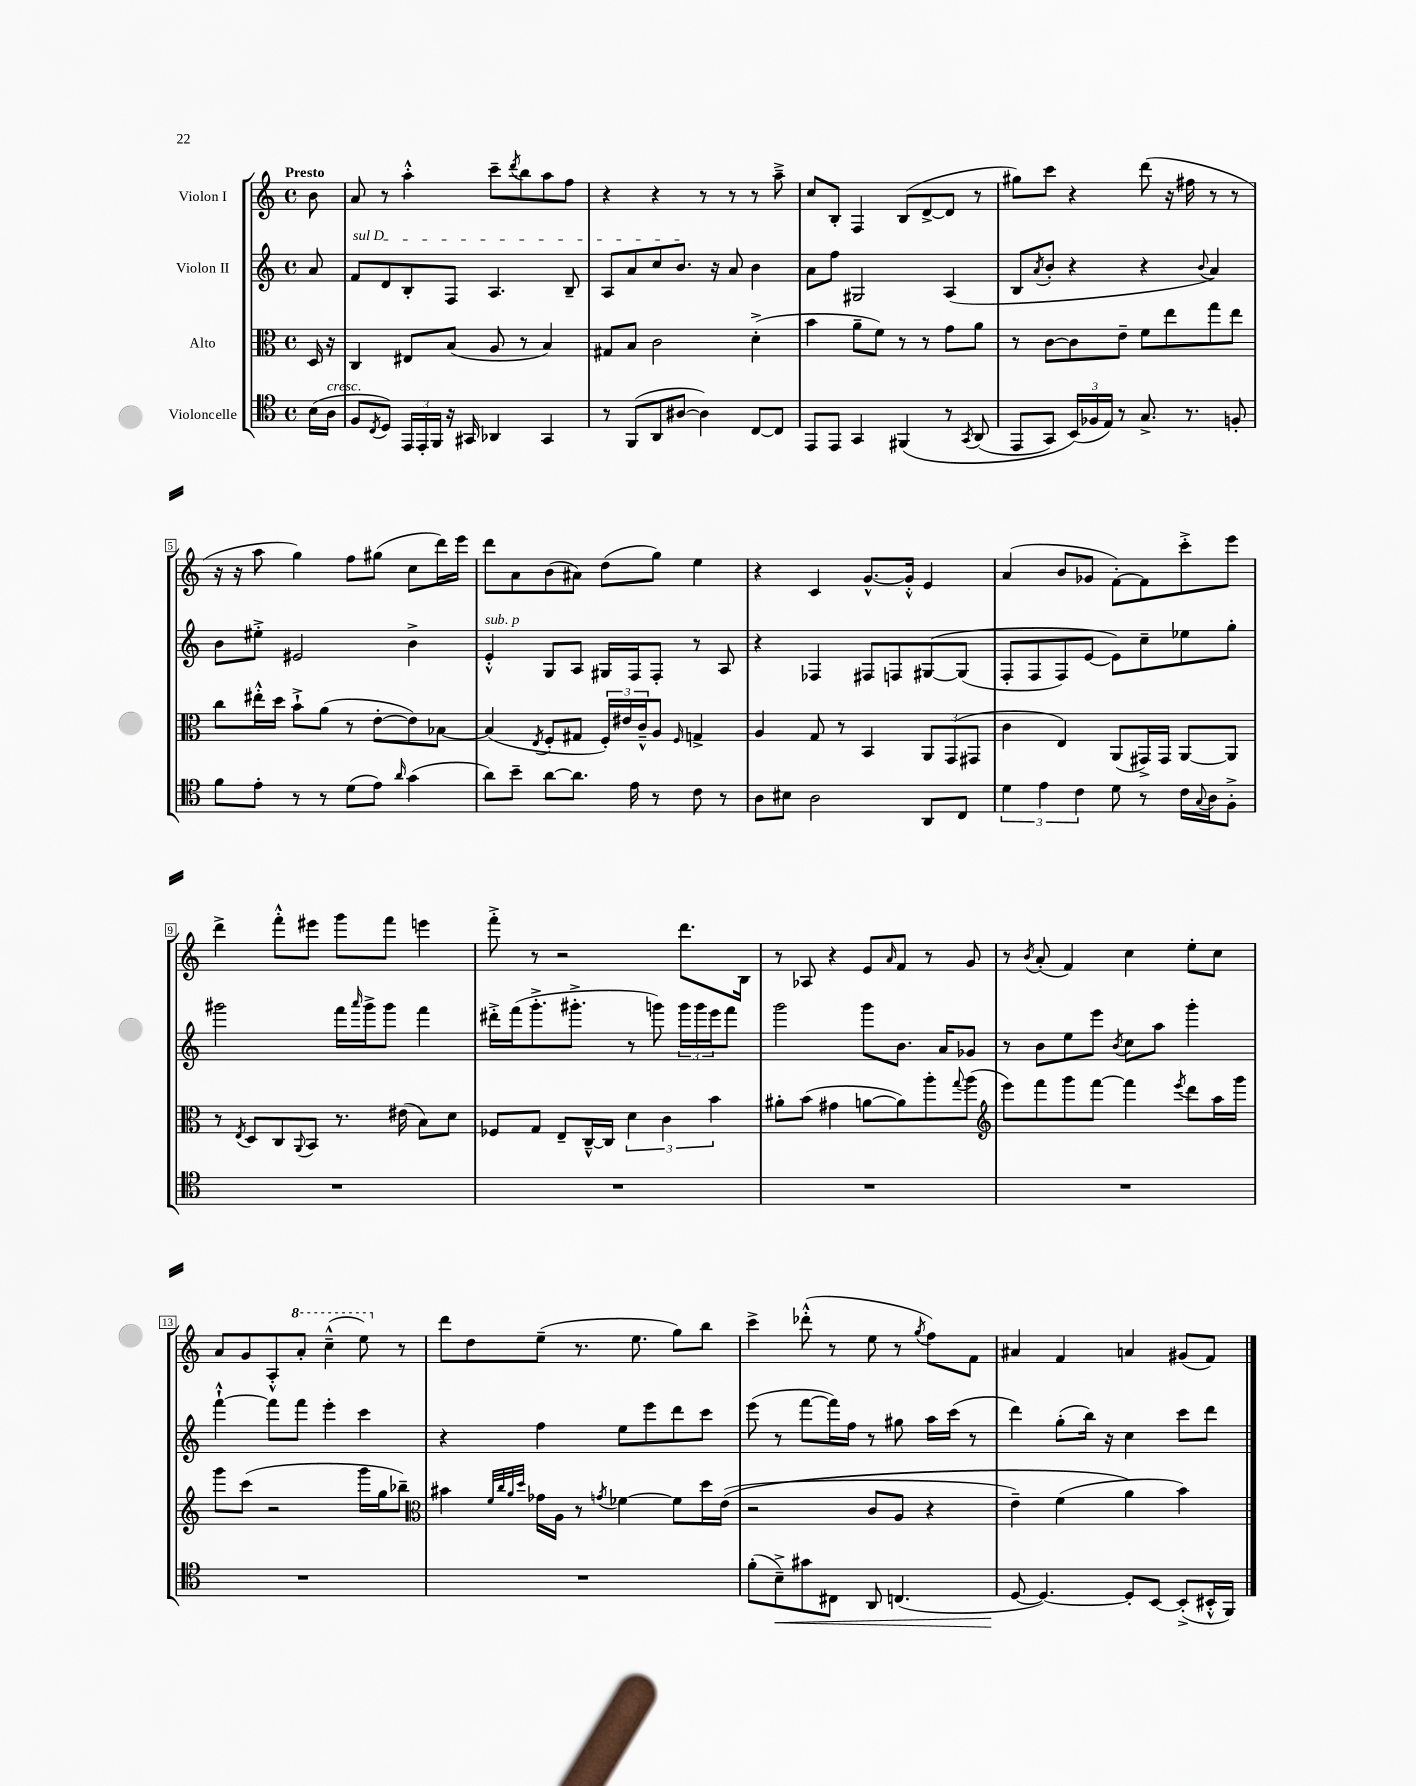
<<
\new StaffGroup <<
\new Staff = "s0" \with { instrumentName = "Violon I" } {
    \clef treble \key c \major \defaultTimeSignature \time 4/4 \partial 8 \tempo "Presto"
    b'8 |
    a'8 r8 a''4-.-^ c'''8-- \acciaccatura { d'''8 } b''8 a''8 f''8 |
    r4 r4 r8 r8 r8 a''8---> |
    c''8 b8-. f4 b8( d'8~-> d'8 r8 |
    gis''8) c'''8 r4 d'''8( r16 fis''16 r8 r8 |
    r16 r16 a''8 g''4) f''8 gis''8( c''8 d'''16) e'''16 |
    d'''8 a'8 b'8( ais'8) d''8( g''8) e''4 |
    r4 c'4 g'8.~-^ g'16-.-^ e'4 |
    a'4( b'8 ges'8 f'8~-.) f'8 c'''8-.-> e'''8 |
    d'''4-> f'''8-.-^ eis'''8 g'''8 f'''8 e'''4 |
    f'''8-.-> r8 r2 d'''8. b16 |
    r8 aes8 r4 e'8 \grace { a'16 } f'8 r8 g'8 |
    r8 \acciaccatura { b'8 } a'8-.( f'4) c''4 e''8-. c''8 |
    a'8 g'8 a8-.-^ \ottava #1 a''8-. c'''4---^( e'''8) \ottava #0 r8 |
    d'''8 d''8 e''8--( r8. e''8. g''8) b''8 |
    c'''4-> des'''8-.-^( r8 e''8 r8 \acciaccatura { g''8 } f''8) f'8 |
    ais'4 f'4 a'4 gis'8( f'8) \bar "|." |
}
\new Staff = "s1" \with { instrumentName = "Violon II" } {
    \clef treble \key c \major \defaultTimeSignature \time 4/4 \partial 8
    a'8 |
    \once \override TextSpanner.bound-details.left.text = \markup { \italic "sul D" } f'8\startTextSpan d'8 b8-. f8 a4. b8-- |
    a8 a'8 c''8 b'8.\stopTextSpan r16 a'8 b'4 |
    a'8 f''8 gis2 a4( |
    b8 \acciaccatura { a'8 } b'8-. r4 r4 \appoggiatura { b'8 } a'4) |
    b'8 eis''8-.-> eis'2 b'4-> |
    e'4-.-^^\markup { \italic "sub. p" } g8 a8 gis16 f16 f8-. r8 a8 |
    r4 fes4 fis8 f8 gis8~\( gis8( |
    f8-. f8 f8) e'8~ e'8\) c''8-- ees''8 g''8-. |
    gis'''2 f'''16 \grace { a'''16 } gis'''16-> gis'''8 f'''4 |
    dis'''16-.-> f'''16( g'''8.-.-> gis'''8.-.-> r8 g'''8) \tuplet 3/2 { g'''16 g'''16 e'''16 } f'''8 |
    g'''2 g'''8 b'8. a'16 ges'8 |
    r8 b'8 e''8 e'''8 \acciaccatura { b'8 } c''8 a''8 g'''4-. |
    f'''4~-!-^ f'''8 f'''8 e'''4-. c'''4 |
    r4 f''4 e''8 e'''8 d'''8 c'''8 |
    e'''8( r8 f'''8~ f'''16) f''16 r8 gis''8 a''16 c'''16( r8 |
    d'''4) g''8-.( b''16) r16 c''4 c'''8 d'''8 \bar "|." |
}
\new Staff = "s2" \with { instrumentName = "Alto" } {
    \clef alto \key c \major \defaultTimeSignature \time 4/4 \partial 8
    d16 r16 |
    c4 eis8 b8( a8 r8 b4) |
    gis8 b8 c'2 d'4-.->( |
    b'4 a'8-- f'8) r8 r8 g'8 a'8 |
    r8 c'8~ c'8 e'8-- f'8 e''8 g''8 e''8 |
    c''8 eis''16-.-^ d''16 b'8-!-> a'8( r8 e'8~-. e'8) bes8~ |
    bes4( \acciaccatura { e8 } f8-. gis8 \tuplet 3/2 { f16-.) eis'16 c'16---^ } a8 \grace { f16 } g4-> |
    a4 g8 r8 b,4 \tuplet 3/2 { a,8 g,8( gis,8 } |
    c'4 e4) a,8( gis,16->) gis,16 a,8~ a,8 |
    r8 \acciaccatura { e8 } d8 c8 \appoggiatura { a,8 } b,8 r8. eis'16( b8) d'8 |
    fes8 g8 e8-- c16~---^ c16 \tuplet 3/2 { d'4 c'4 b'4 } |
    ais'8-. b'8( gis'4 a'8~ a'8) a''8-. \appoggiatura { g''8 } a''8( |
    \clef treble e'''8) f'''8 g'''8 f'''8~ f'''4 \acciaccatura { e'''8 } d'''8 a''16 g'''16 |
    g'''8 c'''8( r2 g'''16 g''16 bes''8--) |
    \clef alto bis'4 \grace { f'32 c''32 a'32 d''32 } ges'16 a16 r8 \acciaccatura { g'8 } fes'4~ fes'8 d''16 e'16(\( |
    r2 c'8 a8 r4 |
    e'4--) f'4( a'4\) b'4) \bar "|." |
}
\new Staff = "s3" \with { instrumentName = "Violoncelle" } {
    \clef tenor \key c \major \defaultTimeSignature \time 4/4 \partial 8
    b16( a16^\markup { \italic "cresc." } |
    f8 \acciaccatura { c8 } d8) \tuplet 3/2 { e,16 e,16-. f,16 } r16 gis,16 aes,4 gis,4 |
    r8 f,8( a,8 ais8~ ais4) c8~ c8 |
    e,8 e,8 g,4 fis,4\( r8 \acciaccatura { g,8 } a,8( |
    e,8 g,8) \tuplet 3/2 { b,16(\) fes16 e16) } r8 g8.-> r8. f8-. |
    f'8 e'8-. r8 r8 d'8( e'8) \grace { a'16 } g'4( |
    a'8) b'8-- a'8~ a'8. e'16 r8 c'8 r8 |
    a8 bis8 a2 a,8 c8 |
    \tuplet 3/2 { d'4 e'4 c'4 } d'8 r8 c'16 \appoggiatura { g8 } a16 f8-.-> |
    R1 |
    R1 |
    R1 |
    R1 |
    R1 |
    R1 |
    f'8-.( b8--->\<) gis'8 cis8 a,8 c4.( |
    d8~\! d4.~) d8-. b,8~ b,8-.->( bis,16-.-^ f,16) \bar "|." |
}
>>
>>
\layout { \context { \Score \override BarNumber.stencil = #(make-stencil-boxer 0.1 0.3 ly:text-interface::print) } }
